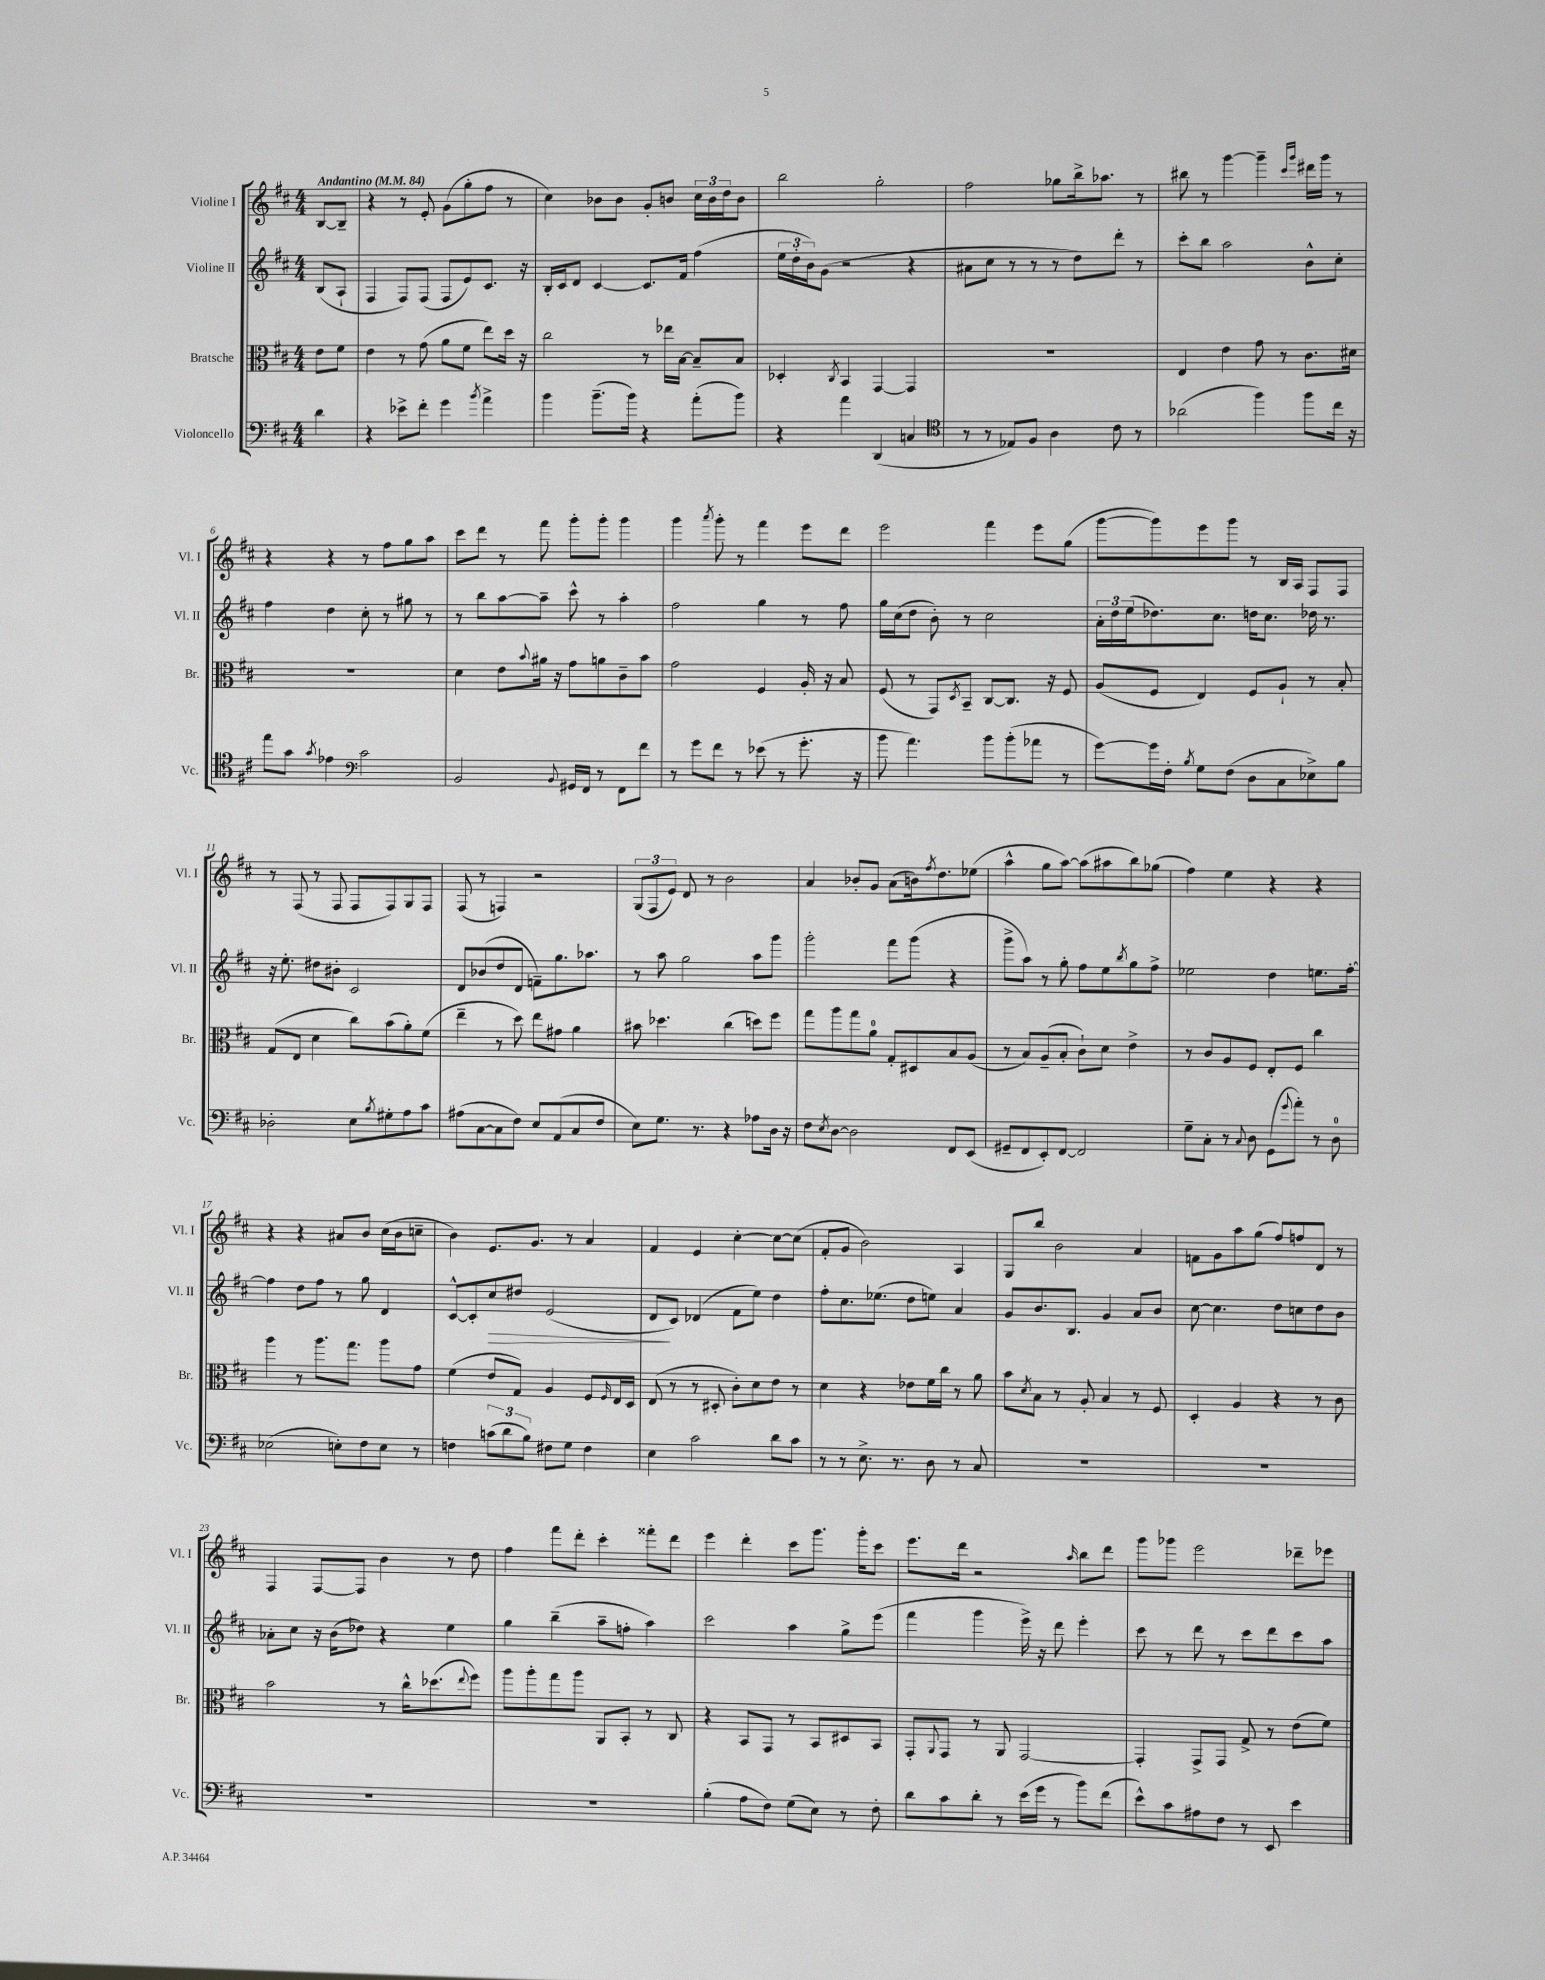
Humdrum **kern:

**kern	**kern	**kern	**kern
*staff4	*staff3	*staff2	*staff1
*clefF4	*clefC3	*clefG2	*clefG2
*k[f#c#]	*k[f#c#]	*k[f#c#]	*k[f#c#]
*M4/4	*M4/4	*M4/4	*M4/4
*MM84	*MM84	*MM84	*MM84
4d	8e	(8B	[8B
.	8f#	8A`	8B~]
=	=	=	=
4r	4e	4F#	4r
8e-^	8r	8F#)	8r
8f#'	(8g	(8F#	8e'
4g	8a	8F#	(8g
.	8f#	8e)	8gg'
8qb	.	.	.
4a^	8ee)	8.c#	8ff#
.	16dd	.	8r
.	16r	16r	.
=	=	=	=
4b	2cc#	16B'	4cc#)
.	.	16c#	.
.	.	8d	.
(8.b~	.	[4c#	8b-
.	.	.	8b-
16b)	.	.	.
4r	8r	8.c#]	8g'
.	16ee-	.	8b
.	[16B	16f#	.
(8a'	8B~]	(4ff#	24cc#
.	.	.	24b
.	.	.	24dd
8b)	8B	.	8b
=	=	=	=
4r	4D-'	24ee	2bb
.	.	24dd'	.
.	.	24b)	.
.	.	(8g	.
.	8qC#	.	.
4a	4BB	2r	.
(4DD	[4GG	.	2gg'
4C	4GG]	4r	.
=	=	=	=
*clefC4	*	*	*
8r	1r	8a#	2ff#
8r	.	8cc#	.
8E-)	.	8r	.
8F#	.	8r	.
4A	.	8r	8gg-
.	.	8dd)	16bb^
.	.	.	8.aa-
8c#	.	8ddd'	.
8r	.	8r	8r
=	=	=	=
(2a-	4E	8ccc#'	8bb#
.	.	8bb	8r
.	4e	2aa	[4ggg
4ff#)	8g	.	4ggg~]
.	8r	.	.
.	.	.	16qqccc#
.	.	.	16qqggg
8ff#	8.c#	8b^^	16ddd#
.	.	.	16ggg
16cc#	.	8cc#'	8r
16r	16d#	.	.
=	=	=	=
8ee	1r	4ff#	4r
8g	.	.	.
8qg	.	.	.
4e-	.	4dd	4r
*clefF4	*	*	*
2c#	.	8cc#'	8r
.	.	8r	8ff#
.	.	8gg#	8gg
.	.	8r	8aa
=	=	=	=
2BB	4d	8r	8ccc#
.	.	8bb	8ddd
.	8e	[8aa	8r
.	8qqb	.	.
.	16a#	8aa~]	8fff#
.	16r	.	.
8qqBB	.	.	.
16GG#	8g	8ccc#^^	8ggg'
16FF#	.	.	.
8r	8a	8r	8ggg'
8FF#	8c#~	4aa'	4ggg
8f#	8b	.	.
=	=	=	=
8r	2g	2ff#	4ggg
8g	.	.	.
.	.	.	8qaaa
8f#	.	.	8ggg'
8r	.	.	8r
(8e-	4F#	4gg	4fff#
8r	.	.	.
8.g'	16A'	8r	8eee
.	16r	.	.
.	8B	8ff#	8ddd
16r	.	.	.
=	=	=	=
8b	(8F#	16gg	2eee
.	.	(16cc#	.
4.a)	8r	8dd	.
.	8GG)	8b')	.
.	8qD	.	.
.	8BB~	8r	.
8b	[8C#	2cc#	4fff#
(8b'	8.C#]	.	.
8a-	.	.	8eee
.	16r	.	.
8r	8F#	.	(8gg
=	=	=	=
[8g)	(8A	24a'	[8ggg
.	.	24dd	.
.	.	(24ee	.
16g]	8F#	8.dd-)	8ggg])
16F#'	.	.	.
8qB	.	.	.
8G	4E)	.	8eee
.	.	8.cc#	.
(8F#	.	.	8ggg
8D	8F#	16dd	8r
.	.	8.cc#	.
8C#	8A`	.	16B
.	.	.	16A
8E-^)	8r	16dd-	8F#
.	.	8.r	.
8B	8B'	.	8F#
=	=	=	=
2D-'	(8G	16r	8r
.	.	8.ee'	.
.	8E	.	(8F#
.	4d	8dd#	8r
.	.	8b#'	8F#
8E	8cc#)	2c#	8F#
8qB	.	.	.
8G#'	(8b	.	8F#)
8A	8a')	.	8G
8c#	(8f#	.	8F#
=	=	=	=
(8A#	4ee~	8d	(8F#
[8C#	.	(8b-	8r
8C#]	8r	8dd	4F)
8F#)	8dd)	8d	.
8E	8ee	8f~)	2r
(8AA	8g#	8.gg	.
8C#	4a	.	.
.	.	8.aa-	.
8F#	.	.	.
=	=	=	=
8E)	8b#	8r	(12G
.	.	.	12F#
8.G	4.dd-	8aa	.
.	.	.	12e)
.	.	2gg	8d
8.r	.	.	.
.	.	.	8r
4r	(4cc#	.	2b
8A-	8dd)	8aa	.
16D	8ff#	8ggg	.
16r	.	.	.
=	=	=	=
8F#	8gg	2ggg'	4a
8qE	.	.	.
[8D	8aa	.	.
2D]	8gg	.	8b-'
.	8a	.	8g
.	8G'	8fff#	(8a
.	8D#	(8ggg	16b)
.	.	.	8qff#
.	.	.	8.dd
8FF#	8B	4r	.
(8EE	(8A	.	(8ee-
=	=	=	=
8GG#~	8r	8ggg^	4aa^^
8FF#	8B)	8aa)	.
8EE')	(8A~	8r	8gg
[8FF#	8B'	8gg'	[8aa)
2FF#]	8c#`)	8ff#	(8aa]
.	8d	8ee	8aa#
.	.	8qbb	.
.	4e^	8gg	8bb)
.	.	8ff#^	(8gg-
=	=	=	=
8G~	8r	2ee-	4ff#)
8C#'	8c#	.	.
8r	8A	.	4ee
8qqC#	.	.	.
8D	8F#	.	.
(8GG	8E'	4dd	4r
8qqg	.	.	.
8a')	8F#	.	.
8r	4cc#	8.ee	4r
8D	.	.	.
.	.	[16ff#'	.
=	=	=	=
(2E-	4aa	4ff#]	4r
.	8r	8dd	4r
.	8.aa	8ff#	.
8E')	.	8r	8a#
.	8.gg	.	.
8F#	.	8gg	8b
8E	8aa	4d	(16cc#
.	.	.	16b
8r	8g	.	8cc~
=	=	=	=
4F	(4f#	[8c#^^	4b)
.	.	8c#']	.
(12c	8e	8cc#	8.e
12d	.	.	.
.	8G)	8dd#	.
12B)	.	.	.
.	.	.	8.g
8F#	4A	(2e	.
8G	.	.	8r
4F#	8F#	.	4a
.	16qqF#	.	.
.	16E	.	.
.	16D	.	.
=	=	=	=
4E	(8E	8d	4f#
.	8r	8c#)	.
2c#	8r	(4d-	4e
.	8D#'	.	.
.	8c#')	8f#	[4cc#'
.	8d	8ee)	.
8d	8e	4dd	8cc#_
8c#	8r	.	(8cc#]
=	=	=	=
8r	4d	8ff#'	8f#'
8r	.	8.cc#	8g
8.E^	4r	.	2b)
.	.	(8.ee-	.
8.r	.	.	.
.	8e-	8dd	.
8D	16f#	8ee)	.
.	16cc#	.	.
8r	8r	4a	4A
8C#	8a	.	.
=	=	=	=
1r	8b	8g	8G
.	8qd	.	.
.	8B	8.b	8bb
.	8r	.	2b
.	.	8.B	.
.	8A'	.	.
.	4B	4g	.
.	8r	8a	4a
.	8F#	8b	.
=	=	=	=
1r	4D'	[8cc#	8f
.	.	4.cc#]	8g
.	4A	.	8aa
.	.	.	(8gg
.	4r	8dd	8ff#)
.	.	8cc	8ff
.	8r	8dd	8d
.	8c#	8b	8r
=	=	=	=
1r	2b	8a-'	4F#
.	.	8cc#	.
.	.	16r	[8F#
.	.	(16b	.
.	.	8dd-)	8F#]
.	8r	4r	4b
.	16cc#^^	.	.
.	(8.dd-	.	.
.	.	4ee	8r
.	8qqee	.	.
.	8ff#)	.	8dd
=	=	=	=
1r	8aa	4gg	4ff#
.	8aa'	.	.
.	8gg	(4bb~	8fff#
.	8aa	.	8ddd'
.	8AA	8aa~	4ccc#'
.	8BB'	8ff'	.
.	8r	4aa)	8fff##'
.	8C#	.	8ddd
=	=	=	=
(4B'	4r	2ccc#	4eee
8A	8BB	.	4ddd'
8F#)	8GG	.	.
(8G	8r	4aa	8ccc#
8E)	8BB	.	8.ggg
8r	8D#	8gg^	.
.	.	.	16ggg'
8F#'	8BB	(8eee	8ccc#
=	=	=	=
8d	8GG'	4fff#	8.eee
.	8qqAA	.	.
8c#	8GG	.	.
.	.	.	16ddd
8d'	8r	4ggg	2r
8r	8AA	.	.
(16e	[2GG	16eee^)	.
16g	.	16r	.
8r	.	8ddd	.
.	.	.	16qqaa
8b)	.	4eee'	8bb
(8f#	.	.	8ddd
=	=	=	=
8e^^)	4GG']	8ccc#	8ggg
8c#	.	8r	8ggg-
8A#	8GG^	8ddd	2eee
8F#	8GG	8r	.
8r	8G^	8ccc#	.
8EE	8r	8ddd	.
4e	(8e	8ccc#	8ddd-~
.	8f#)	8aa	8eee-
==	==	==	==
*-	*-	*-	*-
